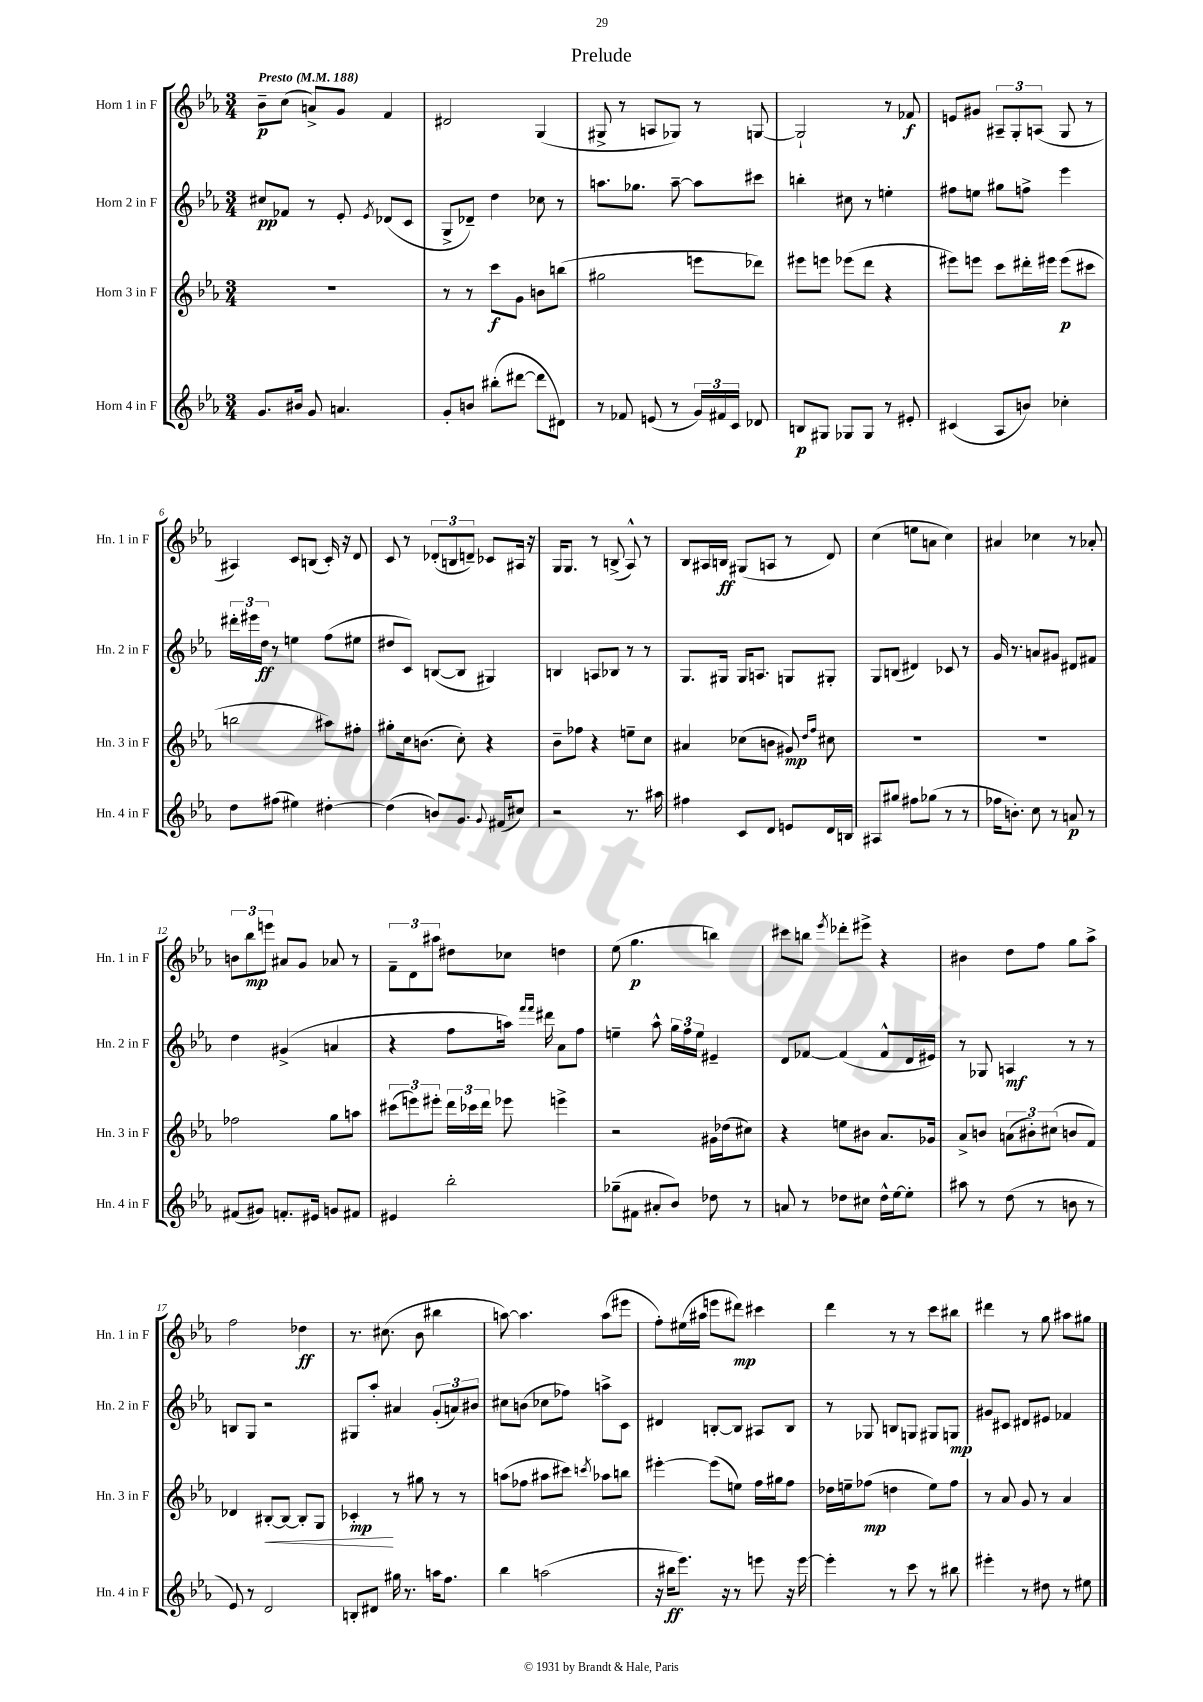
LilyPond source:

\header { title = "Prelude" }
<<
\new StaffGroup <<
\new Staff = "s0" \with { instrumentName = "Horn 1 in F" shortInstrumentName = "Hn. 1 in F" } {
    \clef treble \key ees \major \numericTimeSignature \time 3/4 \tempo "Presto" 4 = 188
    \autoBeamOff bes'8[--\p c''8]( a'8[->) g'8] f'4 |
    dis'2 g4( |
    gis8-> r8 a8[ ges8]) r8 g8~ |
    g2-! r8 fes'8\f |
    e'8[ gis'8] \tuplet 3/2 { ais8[-- g8-. a8]( } g8 r8 |
    ais4) c'8[ b8]( c'16-.) r16 d'8 |
    c'8 r8 \tuplet 3/2 { des'8[-.( b8 d'8]--) } ces'8[ ais16] r16 |
    g16[ g8.] r8 b8->( aes8-^) r8 |
    bes8[ ais16 b16]\ff gis8[( a8] r8 d'8) |
    c''4( e''8[ a'8] c''4) |
    ais'4 ces''4 r8 aes'8-. |
    \tuplet 3/2 { b'8[ bes''8\mp e'''8] } ais'8[ g'8] aes'8 r8 |
    \tuplet 3/2 { f'8[-- d'8 ais''8] } dis''8[ ces''8] d''4 |
    ees''8( g''4.\p b''4) |
    cis'''8[ b''8] \acciaccatura { ees'''8 } des'''8[-. eis'''8]-> r4 |
    bis'4 d''8[ f''8] g''8[ aes''8]-> |
    f''2 des''4\ff |
    r8. cis''8.( bes'8 bis''4 |
    a''8~) a''4. a''8[( eis'''8] |
    f''8[-.) eis''16( ais''16] e'''8[ dis'''8]\mp) cis'''4 |
    d'''4 r8 r8 c'''8[ bis''8] |
    dis'''4 r8 g''8 ais''8[ gis''8] \bar "|." |
}
\new Staff = "s1" \with { instrumentName = "Horn 2 in F" shortInstrumentName = "Hn. 2 in F" } {
    \clef treble \key ees \major \numericTimeSignature \time 3/4
    \autoBeamOff cis''8[\pp fes'8] r8 ees'8-. \acciaccatura { ees'8 } des'8[( c'8] |
    g8[-> des'8]--) d''4 ces''8 r8 |
    a''8.[ ges''8.] a''8~-- a''8[ cis'''8] |
    b''4-. cis''8 r8 e''4-. |
    fis''8[ e''8] gis''8[ f''8]-> ees'''4 |
    \tuplet 3/2 { dis'''16[-. eis'''16 d''16]\ff } r8 e''4 f''8[( eis''8] |
    dis''8[ c'8]) b8[~( b8] gis4) |
    b4 a8[ bes8] r8 r8 |
    g8.[ gis16] gis16[ a8.] g8[ gis8]-. |
    g8[ b8]( dis'4) ces'8 r8 |
    g'16 r8. a'8[ gis'8] dis'8[ fis'8] |
    d''4 gis'4->( a'4 |
    r4 f''8[ a''16]) \grace { f'''16[ f'''16] } dis'''16 aes'8[ f''8] |
    e''4-- aes''8-^ \tuplet 3/2 { g''16[ f''16 e''16] } eis'4-- |
    d'8[ fes'8]~ fes'4( fes'8[-^ d'16 eis'16]) |
    r8 ges8 a4\mf r8 r8 |
    b8[ g8] r2 |
    gis8[ aes''8]-. ais'4 \tuplet 3/2 { g'8[-.( a'8) bis'8] } |
    cis''8[ b'8]( ces''8[ fes''8]) a''8[-> c'8] |
    dis'4 b8[~-. b8] ais8[ b8] |
    r8 ges8 b8[ g8] gis8[ g8]\mp |
    gis'8[ cis'8] dis'8[ eis'8] fes'4 \bar "|." |
}
\new Staff = "s2" \with { instrumentName = "Horn 3 in F" shortInstrumentName = "Hn. 3 in F" } {
    \clef treble \key ees \major \numericTimeSignature \time 3/4
    \autoBeamOff R2. |
    r8 r8 c'''8[\f g'8] b'8[ b''8]( |
    gis''2 e'''8[ des'''8]) |
    eis'''8[ e'''8] ees'''8[( d'''8] r4 |
    eis'''8[) e'''8] c'''8[ dis'''16-. eis'''16] eis'''8[\p( cis'''8] |
    b''2 ais''8[) fis''8]-. |
    gis''8[-. c''16 b'8.]( c''8-.) r4 |
    bes'8[-- fes''8] r4 e''8[-- c''8] |
    ais'4 ces''8[( b'8] gis'8\mp) \grace { d''16[ f''16] } cis''8 |
    R2. |
    R2. |
    fes''2 g''8[ a''8] |
    \tuplet 3/2 { cis'''8[( e'''8) eis'''8]-. } \tuplet 3/2 { d'''16[ ces'''16 d'''16] } ees'''8 e'''4-> |
    r2 gis'16[ des''16( cis''8]) |
    r4 e''8[ bis'8] aes'8.[ ges'16] |
    aes'8[-> b'8] \tuplet 3/2 { a'8[( bis'8-.) cis''8]( } b'8[ f'8]) |
    des'4 bis8[~-.\< bis8]~ bis8[-. g8] |
    ces'4-.\mp\! r8 gis''8 r8 r8 |
    a''8[( fes''8] ais''8[ cis'''8]) \acciaccatura { c'''8 } aes''8[ b''8] |
    eis'''4~-. eis'''8[( e''8]) f''16[ gis''16 f''8] |
    des''16[ e''16-- fes''8]\mp( d''4 e''8[) fes''8] |
    r8 aes'8 g'8 r8 aes'4 \bar "|." |
}
\new Staff = "s3" \with { instrumentName = "Horn 4 in F" shortInstrumentName = "Hn. 4 in F" } {
    \clef treble \key ees \major \numericTimeSignature \time 3/4
    \autoBeamOff g'8.[ bis'16] g'8 a'4. |
    g'8[-. b'8] bis''8[-.( dis'''8]~ dis'''8[ dis'8]) |
    r8 fes'8 e'8( r8 \tuplet 3/2 { g'16[) fis'16 c'16] } des'8 |
    b8[\p gis8] ges8[ ges8] r8 eis'8-. |
    cis'4( aes8[ b'8]) ces''4-. |
    d''8[ fis''8]( eis''4) dis''4~-. |
    dis''4( b'8[) g'8.] \appoggiatura { g'8 } fis'16[( cis''8]) |
    r2 r8. ais''16 |
    fis''4 c'8[ d'8] e'8[ d'16 b16] |
    ais8[ gis''8] fis''8[ ges''8]( r8 r8 |
    fes''16[ b'8.]-.) c''8 r8 a'8\p r8 |
    fis'8[( gis'8]) f'8.[-. eis'16] g'8[ fis'8] |
    eis'4 bes''2-. |
    ges''8[--( fis'8] ais'8[-. bes'8]) des''8 r8 |
    a'8 r8 des''8[ cis''8] des''16[-^ ees''16~ ees''8]-. |
    ais''8 r8 d''8( r8 b'8 r8 |
    ees'8) r8 d'2 |
    b8[-. dis'8] gis''16 r8. a''16[ f''8.] |
    bes''4 a''2( |
    r16 bis''16[\ff ees'''8.]) r16 r8 e'''8 r16 e'''16~ |
    e'''4-. r8 c'''8 r8 bis''8 |
    eis'''4-. r8 dis''8 r8 eis''8 \bar "|." |
}
>>
>>
